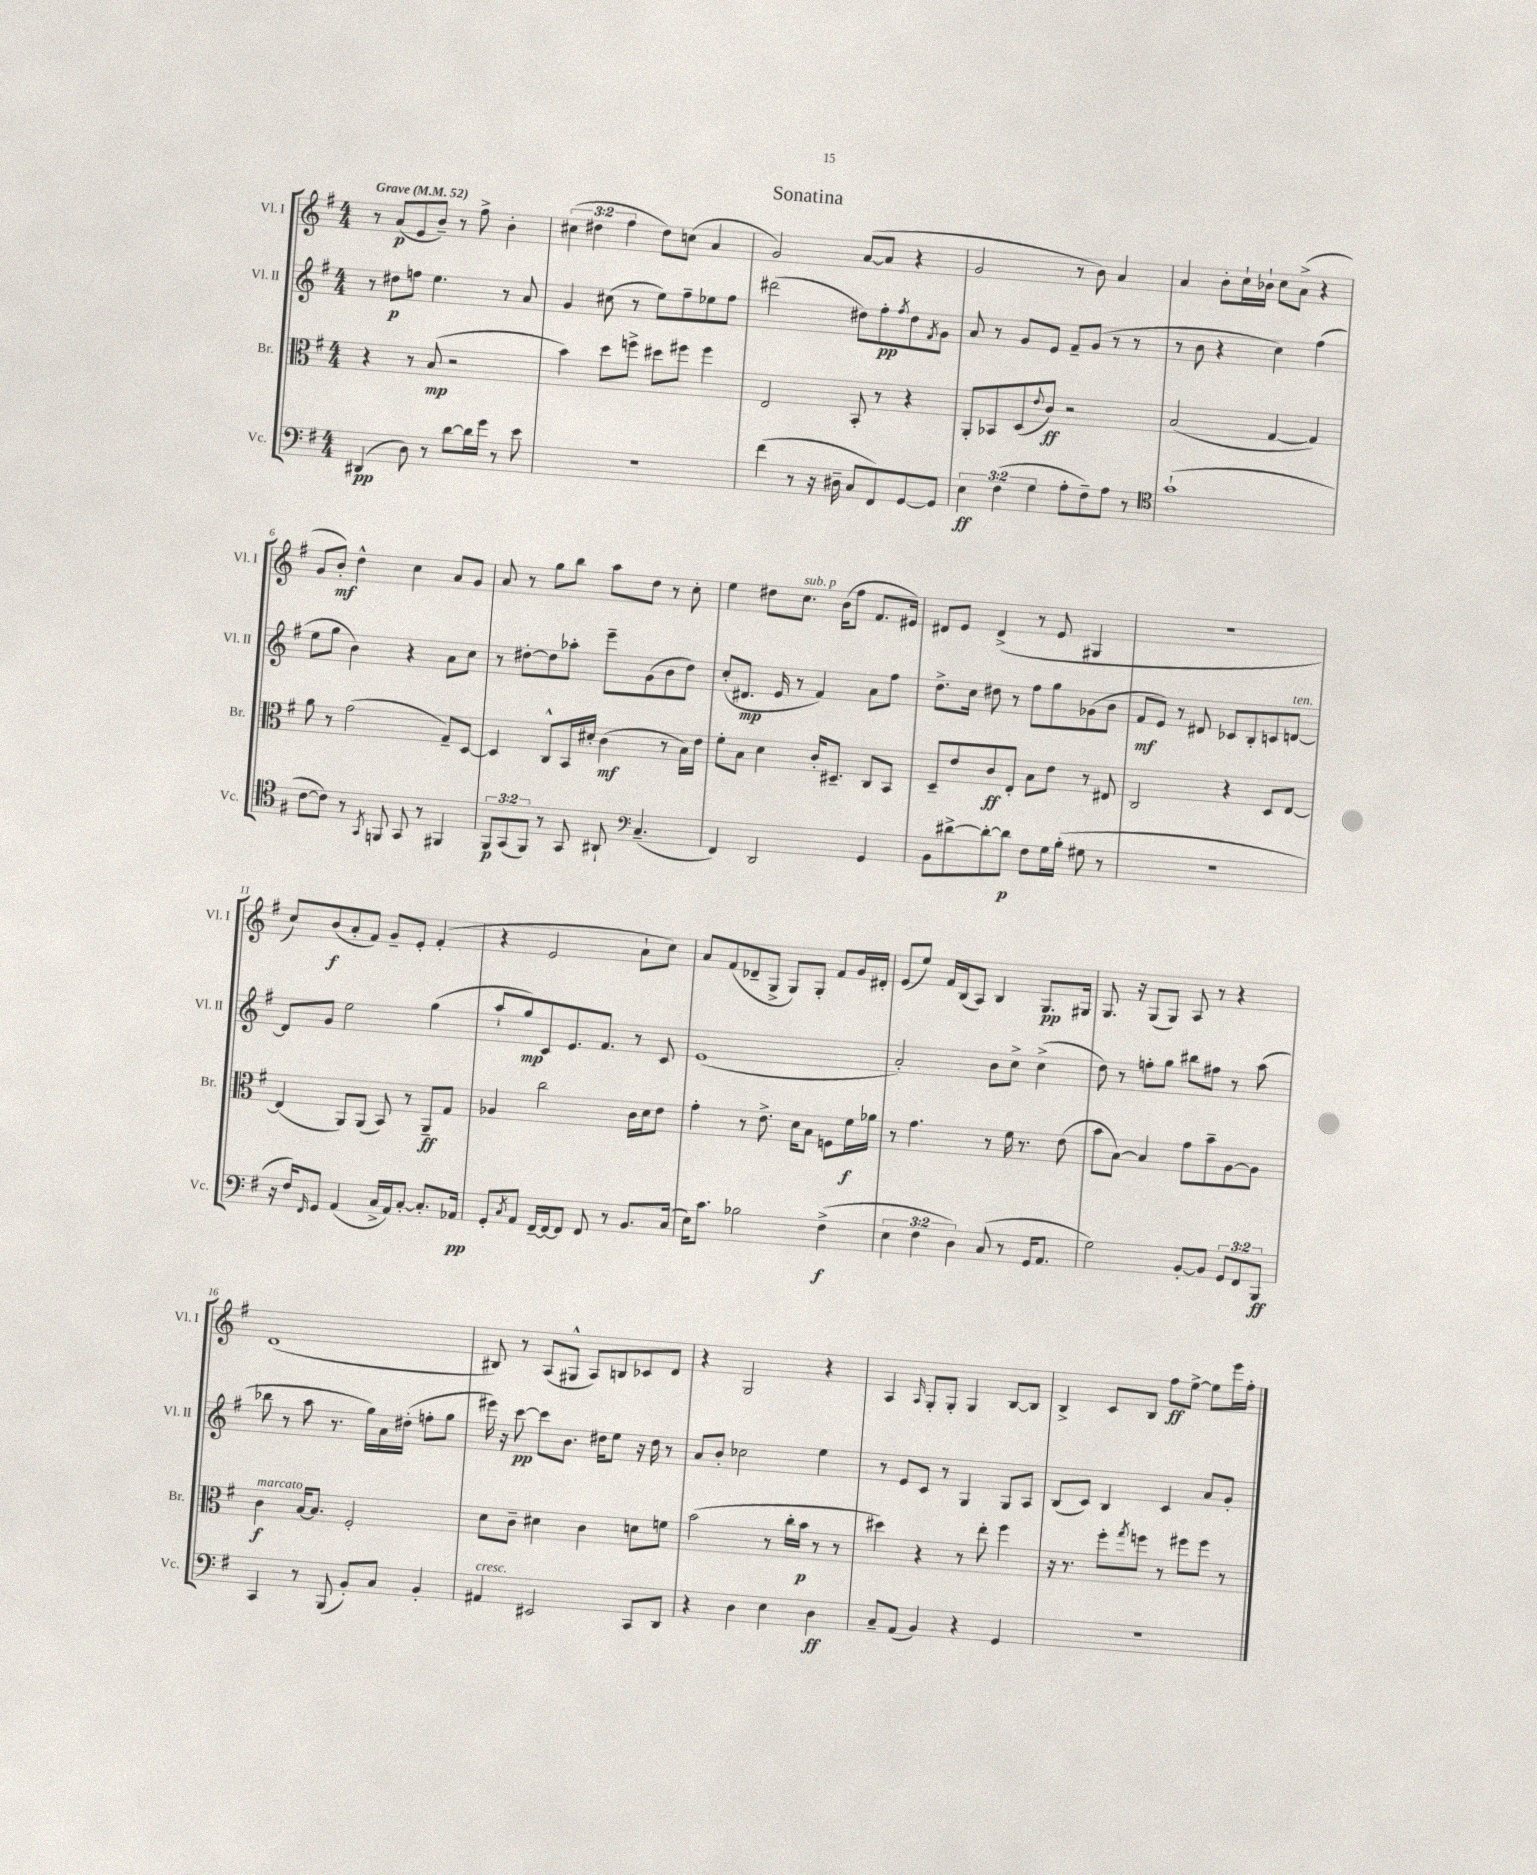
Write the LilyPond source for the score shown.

\header { title = "Sonatina" }
<<
\new StaffGroup <<
\new Staff = "s0" \with { instrumentName = "Vl. I" shortInstrumentName = "Vl. I" } {
    \clef treble \key g \major \numericTimeSignature \time 4/4 \override Staff.TupletNumber.text = #tuplet-number::calc-fraction-text \tempo "Grave" 4 = 52
    r8 a'8\p( e'8 b'8--) r8 fis''8-> b'4-. |
    \tuplet 3/2 { cis''4( dis''4 fis''4 } dis''8) c''8( a'4 |
    g'2) a'8~( a'8 r4 |
    g'2 r8 b'8) a'4 |
    a'4 b'8-. c''16-! bes'16-! c''8 a'8->( r4 |
    g'8 b'8-.\mf) d''4-^ c''4 a'8 g'8 |
    a'8 r8 g''8 b''8 a''8 d''8 r8 c''8-. |
    e''4 dis''8 c''8.^\markup { \italic "sub. p" } b'16( fis''8 fis'8. eis'16) |
    dis'8 e'8 dis'4->( r8 e'8 gis4 |
    R1 |
    c''8) b'8\f( a'8-. fis'8) g'8-- e'8-. fis'4-.( |
    r4 e'2 a'8-! c''8) |
    a'8 fis'8( des'8-- g8-> g8) g8-. fis'8 g'16 dis'16-. |
    e'8( e''8) fis'16 b16( a8) b4 g8.\pp gis16 |
    g8. r16 g8( g8) a8 r8 r4 |
    d'1( |
    bis8) r8 a8( gis8-^ a8) b8 ces'8 d'8 |
    r4 g2 r4 |
    a4 \grace { a16 } g8-. g8-. g4 b8~ b8 |
    b4-> c'8 b8 fis''8\ff e''8~-> e''8 e'''16 fis''16-. \bar "|." |
}
\new Staff = "s1" \with { instrumentName = "Vl. II" shortInstrumentName = "Vl. II" } {
    \clef treble \key g \major \numericTimeSignature \time 4/4
    r8 dis''8\p f''8 e''4. r8 a'8 |
    g'4 cis''8( r8 e''8) fis''8-- ees''8 fis''8 |
    dis'''2( dis''8) fis''8-.\pp \acciaccatura { fis''8 } dis''8 \acciaccatura { fis'8 } g'8 |
    a'8 r8 g'8 e'8 fis'8-- g'8( r8 r8 |
    r8 b'8 r4 c''4) fis''4( |
    e''8 g''8 b'4) r4 a'8 c''8 |
    r8 dis''8~-. dis''8 aes''8-. e'''8-- g'8( b'8 dis''8) |
    c''8-.( dis'8.\mp e'16 r8 fis'4) a'8 fis''8 |
    d''8.-> c''16 dis''8 r8 fis''8 g''8 ges'8( b'8 |
    fis'8\mf e'8) r8 dis'8 ces'8 b8-. c'8 d'8~^\markup { \italic "ten." } |
    d'8 g'8 e''2 g''4( |
    a''8-! g''8\mp) c'8 e'8. fis'8. r8 c'8 |
    e'1( |
    a'2-.) b'8 c''8-> c''4->( |
    d''8) r8 f''8-. g''8 bis''8 fis''8 r8 a''8( |
    bes''8 r8 a''8 r8. g''16) a'16 dis''16-.( f''8-. g''8 |
    eis'''16) r16 c'''8~\pp c'''8 b'8. dis''16 e''8 r16 dis''16 r8 |
    a'8 b'8-. ces''2 e''4 |
    r8 e'8 c'8 r8 g4 g8 a8 |
    b8( c'8) b4 c'4 a'8 g'8-. \bar "|." |
}
\new Staff = "s2" \with { instrumentName = "Br." shortInstrumentName = "Br." } {
    \clef alto \key g \major \numericTimeSignature \time 4/4
    r4 r8 b8\mp( r2 |
    b'4) d''8 f''8-> dis''8 fis''8 fis''4 |
    e2 b,8-. r8 r4 |
    a,8-. bes,8 d8( \appoggiatura { e'8 } c'8\ff) r2 |
    b2( g4~ g4) |
    a'8 r8 g'2( g8--) d8~ |
    d4 c8-^ b,16 dis'16-. c'4\mf( r8 b16) e'16 |
    fis'8-. b8 d'4 c'16-. dis8.-- c8 b,8 |
    d8-- e'8 c'8\ff e8-. b8 e'8 r8 eis8 |
    c2 r4 d8 e8~ |
    e4( a,8) a,8( b,8) r8 a,8--\ff g8 |
    aes4 c''2 c'16 d'16 e'8 |
    g'4-. r8 e'8.-> d'16 b8 f8 fis'16\f aes'16 |
    r8 g'4. r8 fis'16 r8. e'8( |
    b'8 b8~) b4 g'8 b'8-- a8~ a8 |
    c'4\f^\markup { \italic "marcato" } b16~ b8. fis2-. |
    d'8 c'8-- dis'4 c'4 d'8 f'8 |
    b'2( r8 c''16-. b'16\p r8 r8 |
    dis''4) r4 r8 e''8-. fis''4 |
    r16 r8. fis''8-. \acciaccatura { g''8 } f''8 r8 fis''8 fis''8 r8 \bar "|." |
}
\new Staff = "s3" \with { instrumentName = "Vc." shortInstrumentName = "Vc." } {
    \clef bass \key g \major \numericTimeSignature \time 4/4 \override Staff.TupletNumber.text = #tuplet-number::calc-fraction-text
    dis,4\pp( d8) r8 d'8~ d'16 g'16 r8 e'8 |
    R1 |
    fis'4( r8 r16 dis16-- c8 fis,8) g,8~ g,8 |
    \tuplet 3/2 { e4\ff fis4( g4 } a8-. fis8--) a8 r8 |
    \clef tenor g'1-!( |
    c'8~ c'8) r8 \acciaccatura { g,8 } f,8 g,8 r8 fis,4 |
    \tuplet 3/2 { fis,8\p g,8( fis,8) } r8 g,8 ais,8-! \clef bass c4.--( |
    fis,4) d,2 g,4 |
    b,8 dis'8~-> dis'8~-. dis'8\p fis8 g16 b16-.( gis8 r8 |
    r1 |
    r16 fis16) \grace { fis,16 } g,8 a,4( c16-> a,16) c8~-. c8.-. aes,16\pp |
    g,8-. \acciaccatura { c8 } a,8 fis,16~-- fis,16~ fis,8 fis,8 r8 b,8. c16( |
    e16) c'8. bes2 fis4->\f( |
    \tuplet 3/2 { e4 fis4 d4) } c8( r8 g,16 a,8. |
    g2) b,8~-. b,8 \tuplet 3/2 { g,8 fis,8 b,,8\ff } |
    c,4 r8 b,,8( b,8-.) c8 b,4-. |
    ais,4^\markup { \italic "cresc." } eis,2 c,8 d,8 |
    r4 d4 e4 d4\ff |
    c8-- a,8( b,4) r4 g,4 |
    R1 \bar "|." |
}
>>
>>
